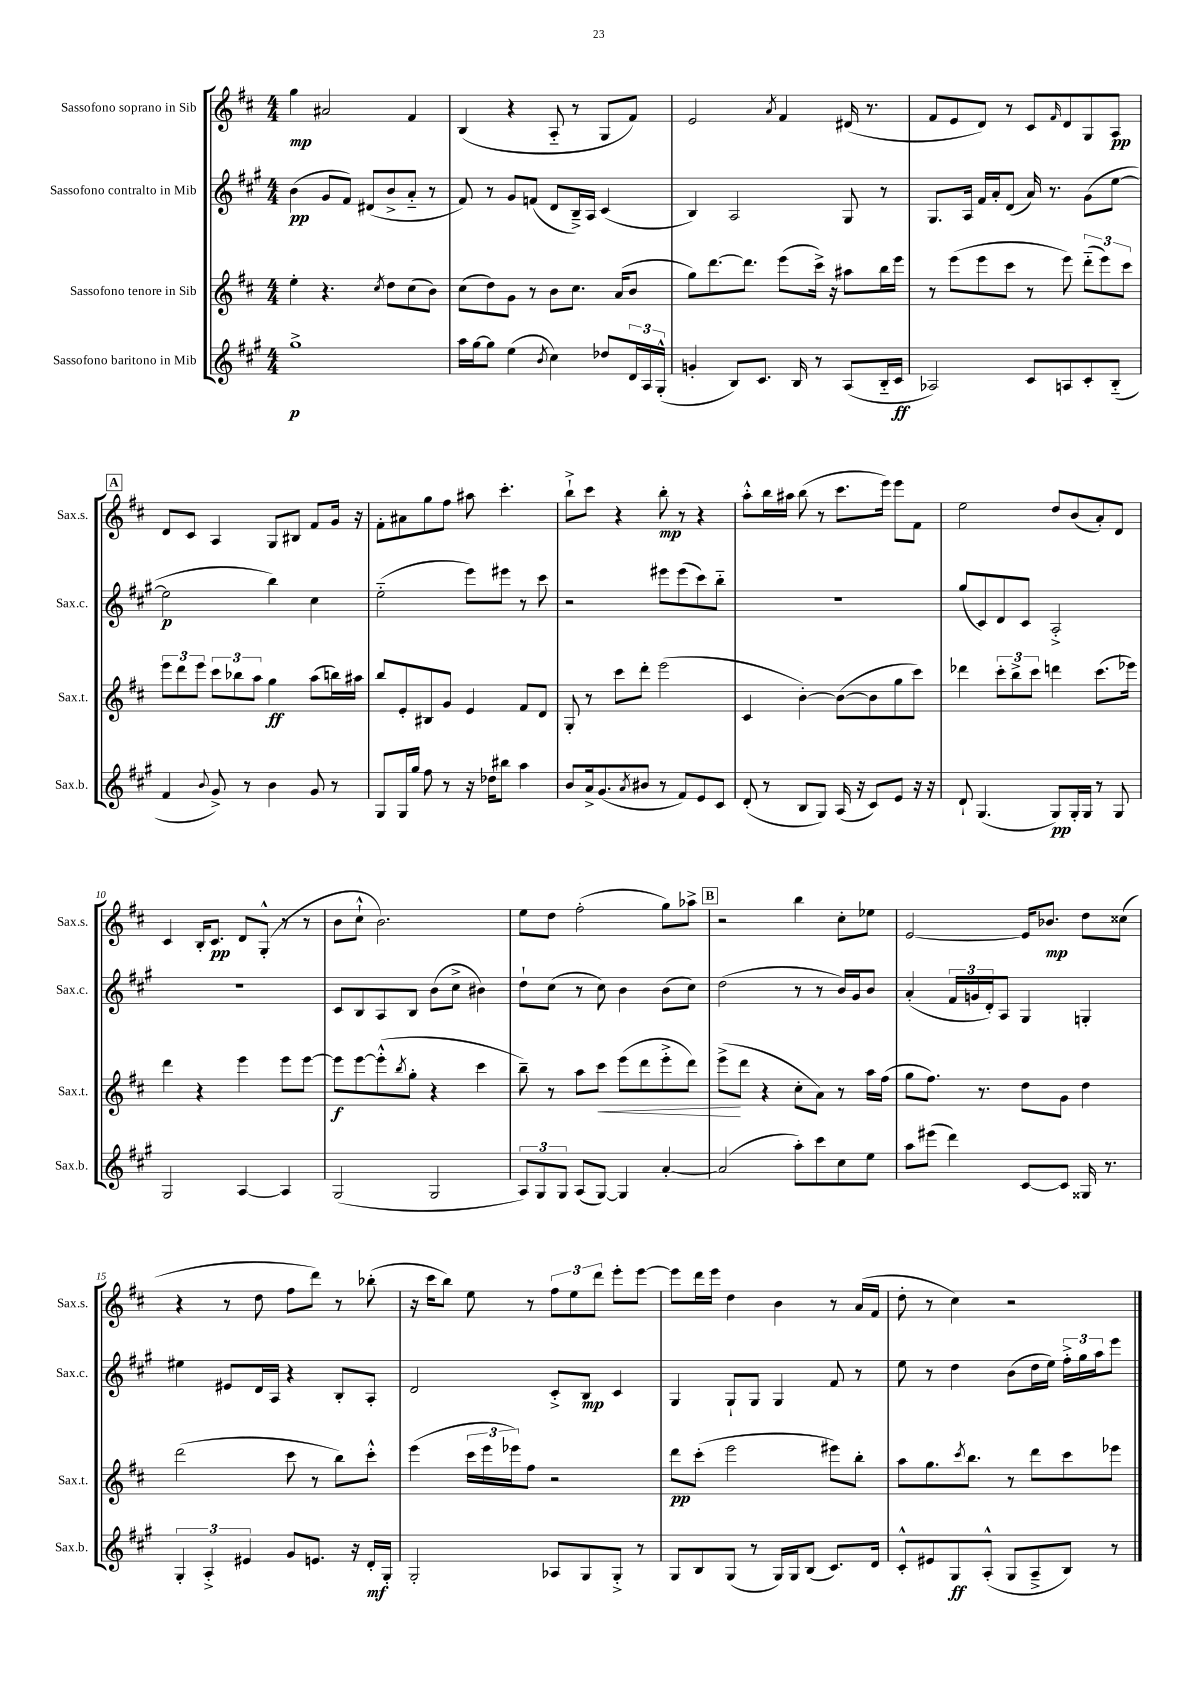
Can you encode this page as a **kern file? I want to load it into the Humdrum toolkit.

**kern	**dynam	**kern	**dynam	**kern	**dynam	**kern	**dynam
*part4	*part4	*part3	*part3	*part2	*part2	*part1	*part1
*staff4	*staff4	*staff3	*staff3	*staff2	*staff2	*staff1	*staff1
*I"Sassofono baritono in Mib	*	*I"Sassofono tenore in Sib	*	*I"Sassofono contralto in Mib	*	*I"Sassofono soprano in Sib	*
*I'Sax.b.	*	*I'Sax.t.	*	*I'Sax.c.	*	*I'Sax.s.	*
*clefG2	*	*clefG2	*	*clefG2	*	*clefG2	*
*k[f#c#g#]	*	*k[f#c#]	*	*k[f#c#g#]	*	*k[f#c#]	*
*M4/4	*	*M4/4	*	*M4/4	*	*M4/4	*
=1	=1	=1	=1	=1	=1	=1	=1
1gg#^	p	4ee'\	.	(4b\	pp	4gg\	mp
.	.	4.r	.	8g#/L	.	2a#X/	.
.	.	.	.	8f#/J)	.	.	.
.	.	.	.	(8d#X/L	.	.	.
.	.	8qcc#/	.	.	.	.	.
.	.	8dd\L	.	8b^/	.	.	.
.	.	(8cc#\	.	8a/J	.	4f#/	.
.	.	8b\J)	.	8r	.	.	.
=2	=2	=2	=2	=2	=2	=2	=2
16aa\LL	.	(8cc#\L	.	8f#/)	.	(4B/	.
[16gg#\J	.	.	.	.	.	.	.
8gg#\J]	.	8dd\)	.	8r	.	.	.
(4ee\	.	8g\J	.	8g#/L	.	4r	.
.	.	8r	.	(8fn/J	.	.	.
8qb/	.	.	.	.	.	.	.
4cc#\)	.	8b\L	.	8d/L	.	8A/	.
.	.	8.cc#\J	.	16B~^/L)	.	8r	.
.	.	.	.	16A/JJ	.	.	.
8dd-X/L	.	.	.	(4c#/	.	8G/L	.
.	.	(16a/KL	.	.	.	.	.
24d/L	.	8b/J	.	.	.	8f#/J)	.
24A/	.	.	.	.	.	.	.
(24G#'^^/JJ	.	.	.	.	.	.	.
=3	=3	=3	=3	=3	=3	=3	=3
4gn'/	.	8gg\L)	.	4B/)	.	2e/	.
.	.	[8.ddd\	.	.	.	.	.
8B/L)	.	.	.	2A/	.	.	.
.	.	8.ddd\J]	.	.	.	.	.
8.c#/J	.	.	.	.	.	.	.
.	.	.	.	.	.	8qa/	.
.	.	(8eee\L	.	.	.	4f#/	.
16B/	.	.	.	.	.	.	.
8r	.	16ccc#^\Jk)	.	.	.	.	.
.	.	16r	.	.	.	.	.
(8A/L	.	8aa#X\L	.	8G#/	.	(16d#X/	.
.	.	.	.	.	.	8.r	.
16B/L	.	16bb\L	.	8r	.	.	.
16c#/JJ	ff	16eee\JJ	.	.	.	.	.
=4	=4	=4	=4	=4	=4	=4	=4
2A-X/)	.	8r	.	8.G#/L	.	8f#/L	.
.	.	(8eee\L	.	.	.	8e/	.
.	.	.	.	16A/Jk	.	.	.
.	.	8eee\	.	16f#/LL	.	8d/J)	.
.	.	.	.	16a'/J	.	.	.
.	.	8ccc#\J	.	(8d/J	.	8r	.
8c#/L	.	8r	.	16a/)	.	8c#/L	.
.	.	.	.	8.r	.	.	.
.	.	.	.	.	.	16qqf#/	.
8An/	.	8eee\)	.	.	.	8d/	.
8c#'/	.	(12ddd\L	.	(8g#\L	.	8G/	.
.	.	12eee\)	.	.	.	.	.
(8B/J	.	.	.	[8ee\J	.	8A/J	pp
.	.	12ccc#\J	.	.	.	.	.
!!LO:LB:g=z
!!LO:REH:place=s1:t=A
=5	=5	=5	=5	=5	=5	=5	=5
4f#/	.	12eee\L	.	2ee\]	p	8d/L	.
.	.	12ddd\	.	.	.	.	.
.	.	.	.	.	.	8c#/J	.
.	.	12eee\J	.	.	.	.	.
8qqb/	.	.	.	.	.	.	.
8g#^/)	.	12ccc#\L	.	.	.	4A/	.
.	.	12bb-X\	.	.	.	.	.
8r	.	.	.	.	.	.	.
.	.	12aa\J	.	.	.	.	.
4b\	.	4gg\	ff	4bb\)	.	8G/L	.
.	.	.	.	.	.	8B#X/J	.
8g#/	.	(8aa\L	.	4cc#\	.	8f#/L	.
8r	.	16bbn\L)	.	.	.	16g/Jk	.
.	.	16aa#X\JJ	.	.	.	16r	.
=6	=6	=6	=6	=6	=6	=6	=6
8G#/L	.	8bb/L	.	(2ee\	.	8f#'\L	.
16G#/L	.	8e'/	.	.	.	8a#X\	.
16gg#/JJ	.	.	.	.	.	.	.
8ff#\	.	8B#X/	.	.	.	8gg\	.
8r	.	8g/J	.	.	.	8ff#\J	.
16r	.	4e/	.	8eee\L)	.	8aa#X\	.
16dd-X\KL	.	.	.	.	.	.	.
8bb#X\J	.	.	.	8eee#X\J	.	4.ccc#'\	.
4aa\	.	8f#/L	.	8r	.	.	.
.	.	8d/J	.	8ccc#\	.	.	.
=7	=7	=7	=7	=7	=7	=7	=7
8b/L	.	8G'/	.	2r	.	8bb`^\L	.
16a^/k	.	8r	.	.	.	8ccc#\J	.
(8.g#/	.	.	.	.	.	.	.
.	.	8ccc#\L	.	.	.	4r	.
8qa/	.	.	.	.	.	.	.
8b#X/J	.	8ddd'\J	.	.	.	.	.
8r	.	(2eee\	.	8eee#X\L	.	8bb'\	mp
8f#/L)	.	.	.	(8eee#\	.	8r	.
8e/	.	.	.	8ccc#\)	.	4r	.
8c#/J	.	.	.	8bb\J	.	.	.
=8	=8	=8	=8	=8	=8	=8	=8
(8d'/	.	4c#/	.	1r	.	8aa'^^\L	.
8r	.	.	.	.	.	16bb\L	.
.	.	.	.	.	.	16aa#X\JJ	.
8B/L	.	[4b'\)	.	.	.	(8bb\	.
8G#/J)	.	.	.	.	.	8r	.
(16A/	.	(8b\L_	.	.	.	8.ccc#\L	.
16r	.	.	.	.	.	.	.
8c#/L)	.	8b\]	.	.	.	.	.
.	.	.	.	.	.	16eee\Jk)	.
8e/J	.	8gg\	.	.	.	8eee\L	.
16r	.	8ccc#\J)	.	.	.	8f#\J	.
16r	.	.	.	.	.	.	.
=9	=9	=9	=9	=9	=9	=9	=9
8d`/	.	4ddd-X\	.	(8gg#/L	.	2ee\	.
(4.G#/	.	.	.	8c#/)	.	.	.
.	.	12ccc#'\L	.	8d/	.	.	.
.	.	12bb^\	.	.	.	.	.
.	.	.	.	8c#/J	.	.	.
.	.	12ccc#\J	.	.	.	.	.
8G#/L)	pp	4dddn\	.	2A'^/	.	8dd/L	.
16G#'/L	.	.	.	.	.	(8b/	.
16G#/JJ	.	.	.	.	.	.	.
8r	.	(8.ccc#\L	.	.	.	8a'/)	.
8G#/	.	.	.	.	.	8d/J	.
.	.	16eee-X\Jk)	.	.	.	.	.
!!LO:LB:g=z
=10	=10	=10	=10	=10	=10	=10	=10
2G#/	.	4ddd\	.	1r	.	4c#/	.
.	.	4r	.	.	.	16B'/KL	.
.	.	.	.	.	.	8.c#/J	pp
[4A/	.	4eee\	.	.	.	8d/L	.
.	.	.	.	.	.	(8G'^^/J	.
4A/]	.	8eee\L	.	.	.	8r	.
.	.	[8eee\J	.	.	.	8r	.
=11	=11	=11	=11	=11	=11	=11	=11
(2G#/	.	8eee\L]	f	8c#/L	.	8b\L	.
.	.	[8eee\	.	8B/	.	8cc#`^^\J	.
.	.	(8eee'^^\]	.	8A/	.	2.b\)	.
.	.	8qbb/	.	.	.	.	.
.	.	8gg'\J	.	8B/J	.	.	.
2G#/	.	4r	.	(8b\L	.	.	.
.	.	.	.	8cc#^\J	.	.	.
.	.	4ccc#\	.	4b#X\)	.	.	.
=12	=12	=12	=12	=12	=12	=12	=12
12A/L)	.	8bb~\)	.	8dd`\L	.	8ee\L	.
12G#/	.	.	.	.	.	.	.
.	.	8r	.	(8cc#\J	.	8dd\J	.
12G#/J	.	.	.	.	.	.	.
(8A/L	.	8aa\L	.	8r	.	(2ff#'\	.
!	!	!	!LO:HP:b	!	!	!	!
[8G#/J)	.	8ccc#\J	<	8cc#\)	.	.	.
4G#/]	.	(8eee\L	.	4b\	.	.	.
.	.	8ddd\	.	.	.	.	.
[4a'/	.	8eee'^\	.	(8b\L	.	8gg\L)	.
.	.	8ddd\J)	.	8cc#\J)	.	8aa-X^\J	.
!!LO:REH:place=s1:t=B
=13	=13	=13	=13	=13	=13	=13	=13
(2a/]	.	(8eee^\L	.	(2dd\	.	2r	.
.	.	8ddd\J	[	.	.	.	.
.	.	4r	.	.	.	.	.
8aa'\L)	.	8cc#'\L	.	8r	.	4bb\	.
8ccc#\	.	8a\J)	.	8r	.	.	.
8cc#\	.	8r	.	16b/LL)	.	8cc#'\L	.
.	.	.	.	16g#/J	.	.	.
8ee\J	.	16aa\LL	.	8b/J	.	8ee-X\J	.
.	.	(16ff#\JJ	.	.	.	.	.
=14	=14	=14	=14	=14	=14	=14	=14
8aa\L	.	8gg\L	.	(4a'/	.	[2e/	.
(8eee#X\J	.	8.ff#\J)	.	.	.	.	.
4ddd\)	.	.	.	24f#/LL	.	.	.
.	.	.	.	24gn/	.	.	.
.	.	8.r	.	.	.	.	.
.	.	.	.	24d'/J)	.	.	.
.	.	.	.	8A/J	.	.	.
[8c#/L	.	8dd\L	.	4G#/	.	16e/KL]	.
.	.	.	.	.	.	8.b-X/J	mp
8c#/J]	.	8g\J	.	.	.	.	.
16G##X/	.	4dd\	.	4Gn'/	.	8dd\L	.
8.r	.	.	.	.	.	.	.
.	.	.	.	.	.	(8cc##X\J	.
!!LO:LB:g=z
=15	=15	=15	=15	=15	=15	=15	=15
6G#'/	.	(2ddd\	.	4ee#X\	.	4r	.
6A'^/	.	.	.	.	.	.	.
.	.	.	.	8e#X/L	.	8r	.
6e#X/	.	.	.	.	.	.	.
.	.	.	.	16d/L	.	8dd\	.
.	.	.	.	16A/JJ	.	.	.
8g#/L	.	8ccc#\	.	4r	.	8ff#\L	.
8.en/J	.	8r	.	.	.	8ddd\J)	.
.	.	8bb\L)	.	8B'/L	.	8r	.
16r	.	.	.	.	.	.	.
16d'/LL	mf	8ccc#'^^\J	.	8A'/J	.	(8bb-X'\	.
16G#'/JJ	.	.	.	.	.	.	.
=16	=16	=16	=16	=16	=16	=16	=16
2G#'/	.	(4eee\	.	2d/	.	16r	.
.	.	.	.	.	.	16ccc#\KL	.
.	.	.	.	.	.	8bb\J)	.
.	.	24ccc#\LL	.	.	.	8ee\	.
.	.	24eee\	.	.	.	.	.
.	.	24eee-X\J)	.	.	.	.	.
.	.	8ff#\J	.	.	.	8r	.
8A-X/L	.	2r	.	8c#'^/L	.	12ff#\L	.
.	.	.	.	.	.	12ee\	.
8G#/	.	.	.	8B/J	mp	.	.
.	.	.	.	.	.	12ddd\J	.
8G#'^/J	.	.	.	4c#/	.	8eee'\L	.
8r	.	.	.	.	.	[8eee\J	.
=17	=17	=17	=17	=17	=17	=17	=17
8G#/L	.	8ddd\L	pp	4G#/	.	8eee\L]	.
8B/	.	(8ccc#'\J	.	.	.	16ddd\L	.
.	.	.	.	.	.	16eee\JJ	.
(8G#/J	.	2eee\	.	8G#`/L	.	4dd\	.
8r	.	.	.	8G#/J	.	.	.
16G#/LL)	.	.	.	4G#/	.	4b\	.
16G#/J	.	.	.	.	.	.	.
(8B/J	.	.	.	.	.	.	.
8.c#/L)	.	8eee#X\L)	.	8f#/	.	8r	.
.	.	8bb'\J	.	8r	.	(16a/LL	.
16d/Jk	.	.	.	.	.	16f#/JJ	.
=18	=18	=18	=18	=18	=18	=18	=18
8c#'^^/L	.	8aa\L	.	8ee\	.	8dd'\	.
8e#X/	.	8.gg\	.	8r	.	8r	.
8G#/	ff	.	.	4dd\	.	4cc#\)	.
.	.	8qccc#/	.	.	.	.	.
.	.	8.bb\J	.	.	.	.	.
(8A'^^/J	.	.	.	.	.	.	.
8G#/L	.	8r	.	(8b\L	.	2r	.
8A~^/	.	8ddd\L	.	16dd\L	.	.	.
.	.	.	.	16ee\JJ)	.	.	.
8B/J)	.	8ccc#\	.	24ff#'^\LL	.	.	.
.	.	.	.	24gg#\	.	.	.
.	.	.	.	24aa\J	.	.	.
8r	.	8eee-X\J	.	8eee\J	.	.	.
==	==	==	==	==	==	==	==
*-	*-	*-	*-	*-	*-	*-	*-
